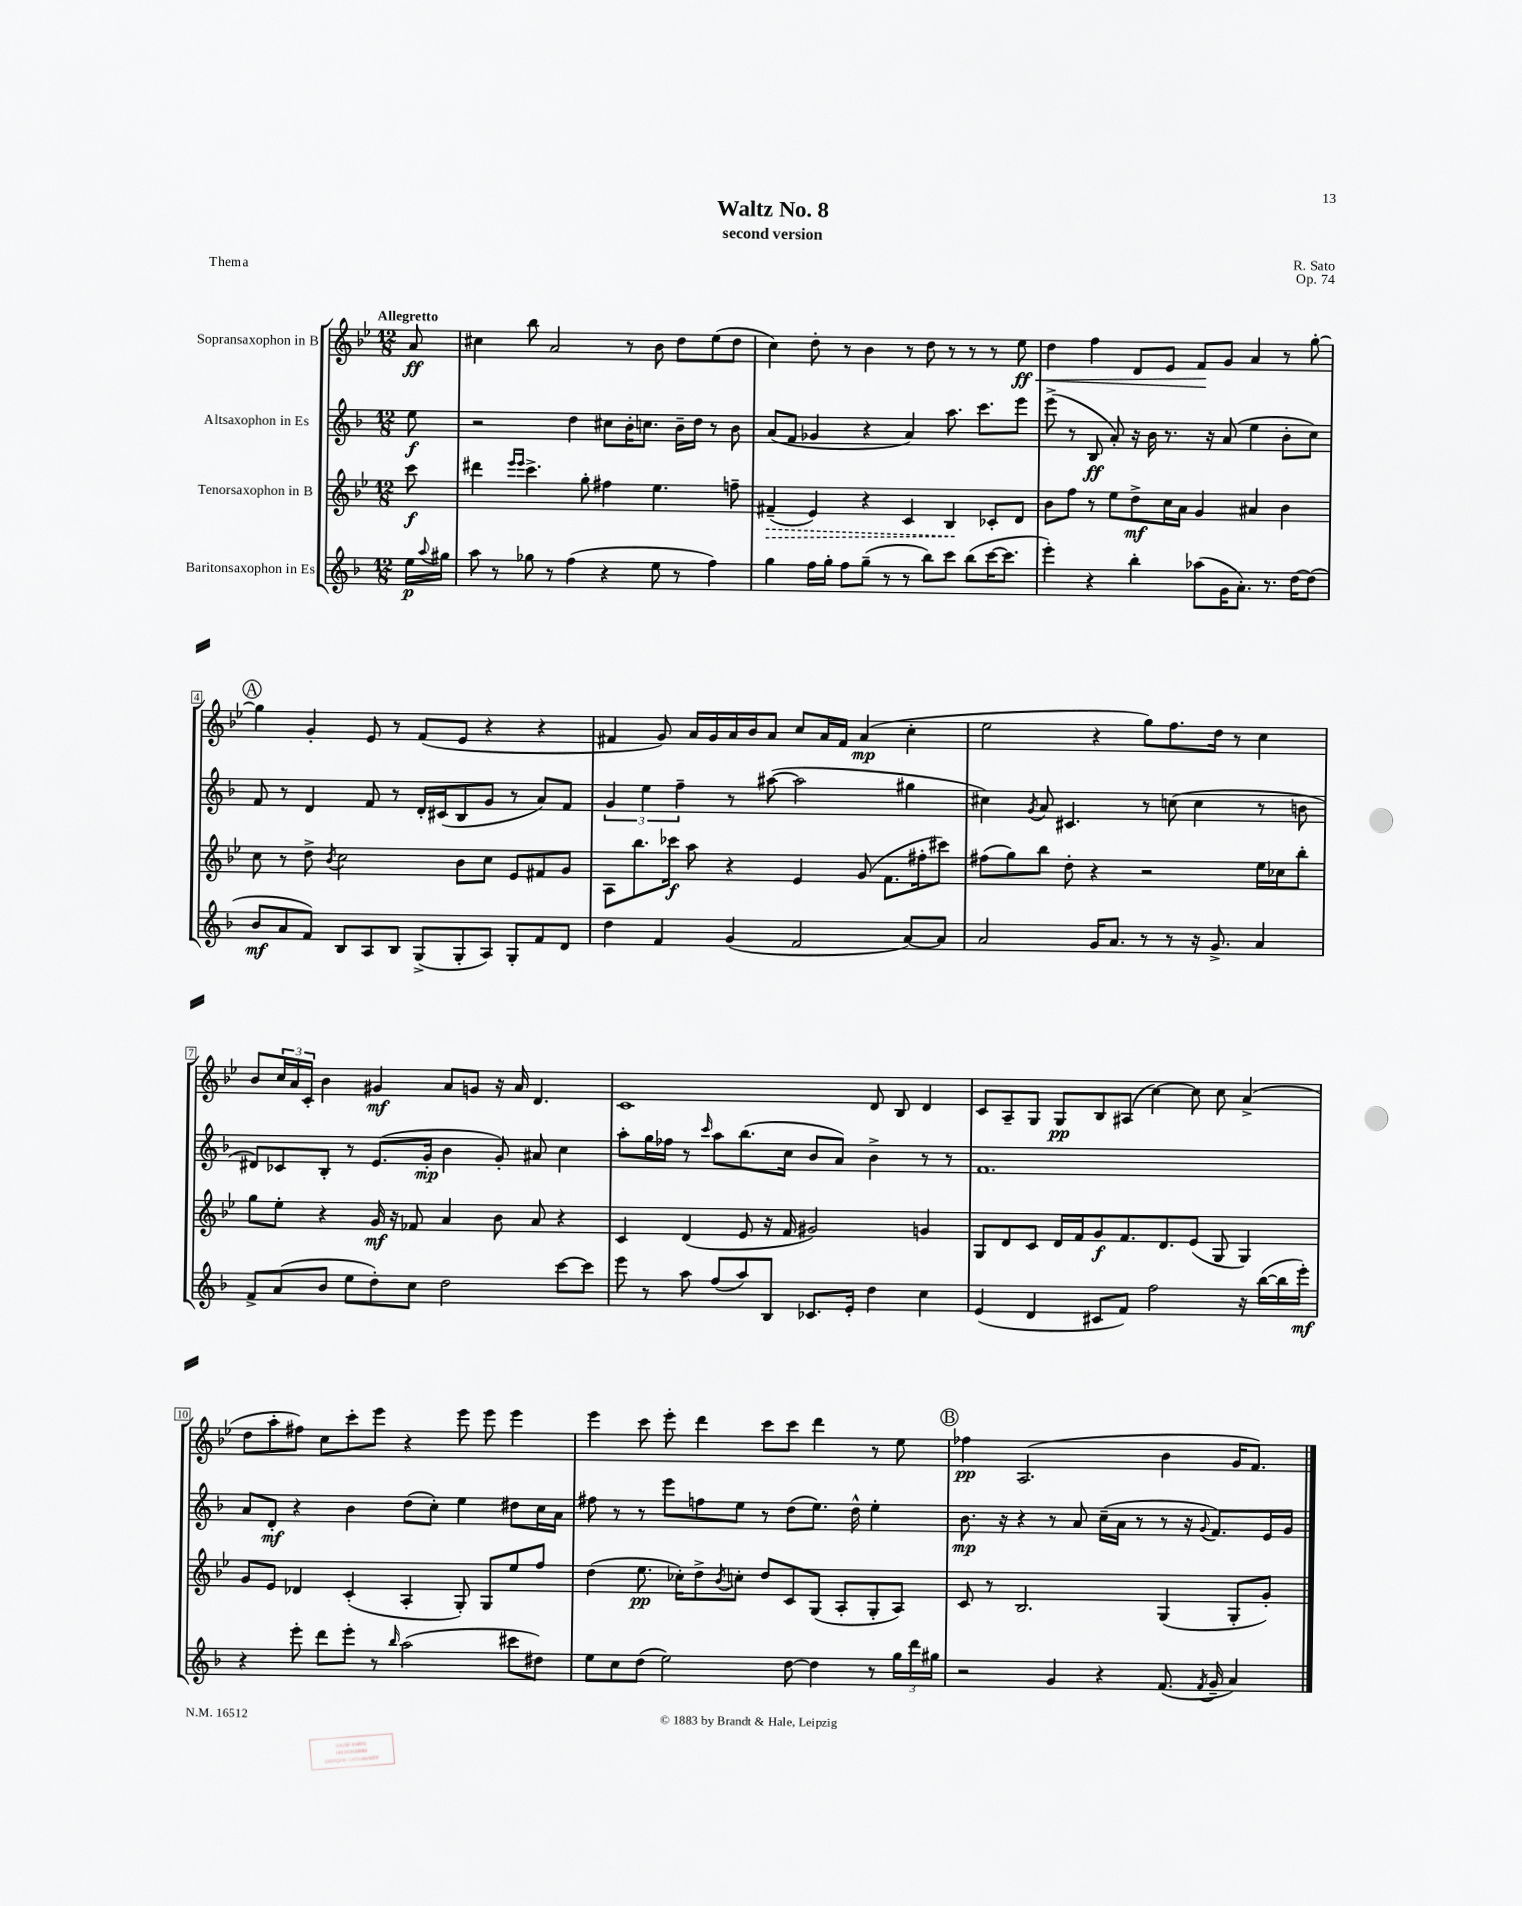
\header { title = "Waltz No. 8" composer = "R. Sato" subtitle = "second version" opus = "Op. 74" piece = "Thema" }
<<
\new StaffGroup <<
\new Staff = "s0" \with { instrumentName = "Sopransaxophon in B" } {
    \clef treble \key bes \major \numericTimeSignature \time 12/8 \partial 8 \tempo "Allegretto"
    a'8\ff |
    cis''4 bes''8 a'2 r8 bes'8 d''8 ees''8( d''8 |
    c''4) d''8-. r8 bes'4 r8 d''8 r8 r8 r8 ees''8\ff\< |
    d''4 f''4 d'8 ees'8 f'8\! g'8 a'4 r8 g''8~-. |
    \mark \markup { \circle "A" } g''4 g'4-. ees'8 r8 f'8( ees'8 r4 r4 |
    fis'4 g'8) a'16 g'16 a'16 bes'16 a'8 c''8 a'16 fis'16 a'4\mp( c''4-. |
    ees''2 r4 g''8) f''8. d''16 r8 c''4 |
    bes'8 \tuplet 3/2 { c''16 a'16 c'16-. } bes'4 gis'4\mf a'8 g'8 r16 a'16 d'4. |
    c'1 d'8 bes8 d'4 |
    c'8 a8-- g8 g8\pp bes8 ais8( c''4~) c''8 c''8 a'4->( |
    d''8 a''8-. fis''8) c''8 c'''8-. ees'''8 r4 ees'''8 ees'''8 ees'''4 |
    ees'''4 c'''8 ees'''8-. d'''4 c'''8 c'''8 d'''4 r8 ees''8 |
    \mark \markup { \circle "B" } fes''4\pp a2.( bes'4 g'16 f'8.) \bar "|." |
}
\new Staff = "s1" \with { instrumentName = "Altsaxophon in Es" } {
    \clef treble \key f \major \numericTimeSignature \time 12/8 \partial 8
    e''8\f |
    r2 d''4 cis''8 bes'16-. c''8. bes'16-- d''16 r8 bes'8 |
    a'8( f'8 ges'4 r4 a'4) a''8. c'''8. e'''8 |
    e'''8->( r8 bes8\ff a'8-.) r16 bes'16 r8. r16 a'8( e''4 bes'8-. c''8) |
    \mark \markup { \circle "A" } f'8 r8 d'4 f'8 r8 d'16-. cis'16( bes8 g'8 r8 a'8) f'8 |
    \tuplet 3/2 { g'4 e''4 f''4-- } r8 ais''8~( ais''2 gis''4 |
    cis''4) \acciaccatura { g'8 } a'8 cis'4. r8 c''8( c''4 r8 b'8 |
    dis'8) ces'8 bes8-. r8 e'8.( g'16-.\mp bes'4 g'8-.) ais'8 c''4 |
    a''8-. g''16 fes''16 r8 \grace { c'''16 } a''8 bes''8.( c''16 bes'8 a'8) bes'4-> r8 r8 |
    f'1. |
    a'8 d'8-.\mf r4 bes'4 d''8( c''8-.) e''4 dis''8 c''16 a'16 |
    fis''8 r8 r8 e'''8 f''8 e''8 r8 d''8( e''8.) d''16-^ e''4-. |
    \mark \markup { \circle "B" } bes'8.\mp r16 r4 r8 a'8 c''16--( a'16 r8 r8 r16 \appoggiatura { g'8 } f'8.) e'16 g'16 \bar "|." |
}
\new Staff = "s2" \with { instrumentName = "Tenorsaxophon in B" } {
    \clef treble \key bes \major \numericTimeSignature \time 12/8 \partial 8
    c'''8\f |
    dis'''4 \grace { ees'''16 ees'''16 } c'''4.-> g''8-. fis''4 ees''4. f''8-- |
    \once \override Hairpin.style = #'dashed-line fis'4--\>( ees'4) r4 c'4 bes4\! ces'8-. d'8 |
    bes'8 f''8 r8 ees''8 d''8->\mf c''16 a'16 g'4 ais'4 bes'4 |
    \mark \markup { \circle "A" } c''8 r8 d''8-> \acciaccatura { bes'8 } c''2 bes'8 c''8 ees'8 fis'8 g'8 |
    a8 bes''8. ces'''16\f a''8 r4 ees'4 g'8( f'8. fis''16-. cis'''8) |
    fis''8( g''8) bes''8 d''8-. r4 r2 ees''16 ces''16 bes''8-. |
    g''8 ees''8-. r4 g'16\mf r16 fes'8 a'4 bes'8 a'8 r4 |
    c'4 d'4( ees'8 r16 f'16 gis'2) g'4 |
    g8 d'8 c'8 d'16 f'16 g'8\f f'8. d'8. ees'8( g8 g4) |
    g'8 ees'8 des'4 c'4-.( a4-. g8-.) g8 ees''8 f''8 |
    d''4( ees''8.\pp ces''16-.) d''8-> \acciaccatura { bes'8 } c''8-. d''8 c'8 g8( a8-. g8-. a8) |
    \mark \markup { \circle "B" } c'8 r8 bes2. g4( g8-. g'8-.) \bar "|." |
}
\new Staff = "s3" \with { instrumentName = "Baritonsaxophon in Es" } {
    \clef treble \key f \major \numericTimeSignature \time 12/8 \partial 8
    e''16\p \appoggiatura { a''8 } gis''16 |
    a''8 r8 ges''8 r8 f''4( r4 e''8 r8 f''4) |
    g''4 f''16 g''16-. f''8 g''8--( r8 r8 bes''8) c'''8 bes''8( c'''16~ c'''8. |
    e'''4-.) r4 bes''4-. aes''8( g'16 a'8.-.) r8. d''16~ d''8( |
    \mark \markup { \circle "A" } bes'8\mf a'8 f'8) bes8 a8 bes8 g8->( g8-. a8) g8-. f'8 d'8 |
    d''4 f'4 g'4( f'2 a'8~) a'8 |
    a'2 g'16 a'8. r8 r8 r16 g'8.-> a'4 |
    f'8-> a'8( bes'8 e''8 d''8-.) c''8 d''2 c'''8~ c'''8 |
    e'''8 r8 a''8 f''8( a''8) bes8 ces'8. e'16-. d''4 c''4 |
    e'4( d'4 cis'8 f'8) f''2 r16 bes''16~( bes''16 e'''16-.\mf) |
    r4 e'''8-. d'''8 e'''8-. r8 \grace { bes''16 } a''2( cis'''8 dis''8) |
    e''8 c''8 d''8( e''2) d''8~ d''4 r8 \tuplet 3/2 { g''16 d'''16 gis''16 } |
    \mark \markup { \circle "B" } r2 g'4 r4 f'8.( \acciaccatura { f'8 } g'16-- a'4) \bar "|." |
}
>>
>>
\layout { \context { \Score \override BarNumber.stencil = #(make-stencil-boxer 0.1 0.3 ly:text-interface::print) } }
